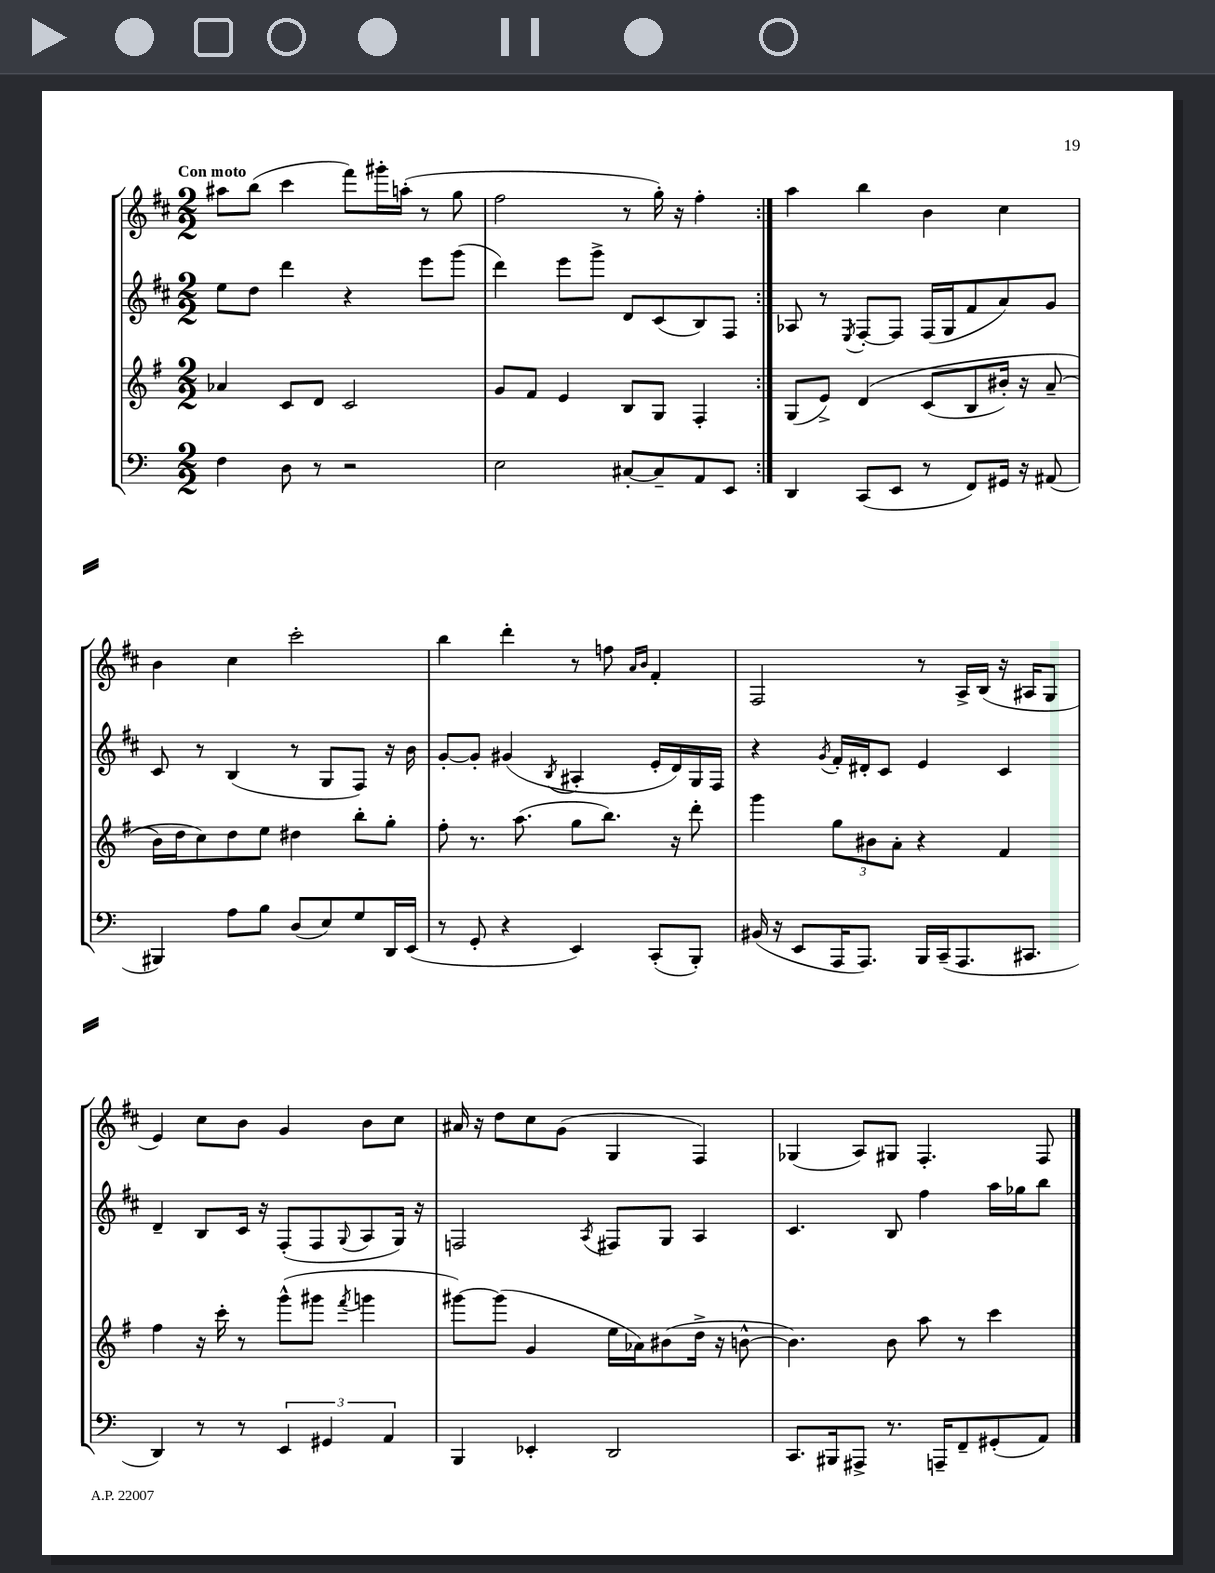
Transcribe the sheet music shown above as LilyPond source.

<<
\new StaffGroup <<
\new Staff = "s0" {
    \clef treble \key d \major \numericTimeSignature \time 2/2 \tempo "Con moto"
    \repeat volta 2 { ais''8 b''8( cis'''4 fis'''8) gis'''16-. a''16-.( r8 g''8 |
    fis''2 r8 g''16-.) r16 fis''4-. | }
    a''4 b''4 b'4 cis''4 |
    b'4 cis''4 cis'''2-. |
    b''4 d'''4-. r8 f''8 \grace { a'16 b'16 } fis'4-. |
    fis2 r8 a16-> b16( r16 ais16 g8 |
    e'4) cis''8 b'8 g'4 b'8 cis''8 |
    ais'16 r16 d''8 cis''8 g'8( g4 fis4) |
    ges4( a8) gis8 fis4.-. fis8 \bar "|." |
}
\new Staff = "s1" {
    \clef treble \key d \major \numericTimeSignature \time 2/2
    \repeat volta 2 { e''8 d''8 d'''4 r4 e'''8 g'''8( |
    d'''4) e'''8 g'''8-> d'8 cis'8( b8) fis8 | }
    aes8 r8 \acciaccatura { e8 } fis8~-. fis8 fis16( g16 fis'8 a'8) g'8 |
    cis'8 r8 b4( r8 g8 fis8) r16 b'16 |
    g'8~-. g'8-. gis'4( \acciaccatura { b8 } ais4-. e'16-. d'16) g16 fis16 |
    r4 \acciaccatura { g'8 } fis'16-. dis'16-. cis'8 e'4 cis'4 |
    d'4-- b8 cis'16 r16 fis8-.( fis8 \appoggiatura { g8 } a8 g16) r16 |
    f2 \acciaccatura { a8 } fis8 g8 a4 |
    cis'4. b8 fis''4 a''16 ges''16 b''8 \bar "|." |
}
\new Staff = "s2" {
    \clef treble \key g \major \numericTimeSignature \time 2/2
    \repeat volta 2 { aes'4 c'8 d'8 c'2 |
    g'8 fis'8 e'4 b8 g8 fis4-. | }
    g8( e'8->) d'4\( c'8( b8 bis'16-.) r16 a'8--( |
    b'16\) d''16 c''8) d''8 e''8 dis''4 b''8-. g''8-. |
    fis''8-. r8. a''8.( g''8 b''8.) r16 d'''8-. |
    g'''4 \tuplet 3/2 { g''8 bis'8 a'8-. } r4 fis'4 |
    fis''4 r16 c'''16-. r8 g'''8-^( gis'''8 \acciaccatura { fis'''8 } g'''4 |
    gis'''8~) gis'''8( g'4 e''16 aes'16) bis'8( d''16-> r16 b'8~-^ |
    b'4.) b'8 a''8 r8 c'''4 \bar "|." |
}
\new Staff = "s3" {
    \clef bass \key c \major \numericTimeSignature \time 2/2
    \repeat volta 2 { f4 d8 r8 r2 |
    e2 cis8~-. cis8-- a,8 e,8 | }
    d,4 c,8( e,8 r8 f,8) gis,16 r16 ais,8( |
    bis,,4) a8 b8 d8( e8) g8 d,16 e,16( |
    r8 g,8-. r4 e,4) c,8-.( b,,8-.) |
    bis,16( r16 e,8 a,,16 a,,8.) b,,16 c,16--( a,,8. cis,8. |
    d,4) r8 r8 \tuplet 3/2 { e,4 gis,4 a,4 } |
    b,,4 ees,4-. d,2 |
    c,8. bis,,16 ais,,8-> r8. a,,16-- f,8-- gis,8-.( a,8) \bar "|." |
}
>>
>>
\layout { \context { \Score \remove "Bar_number_engraver" } }
